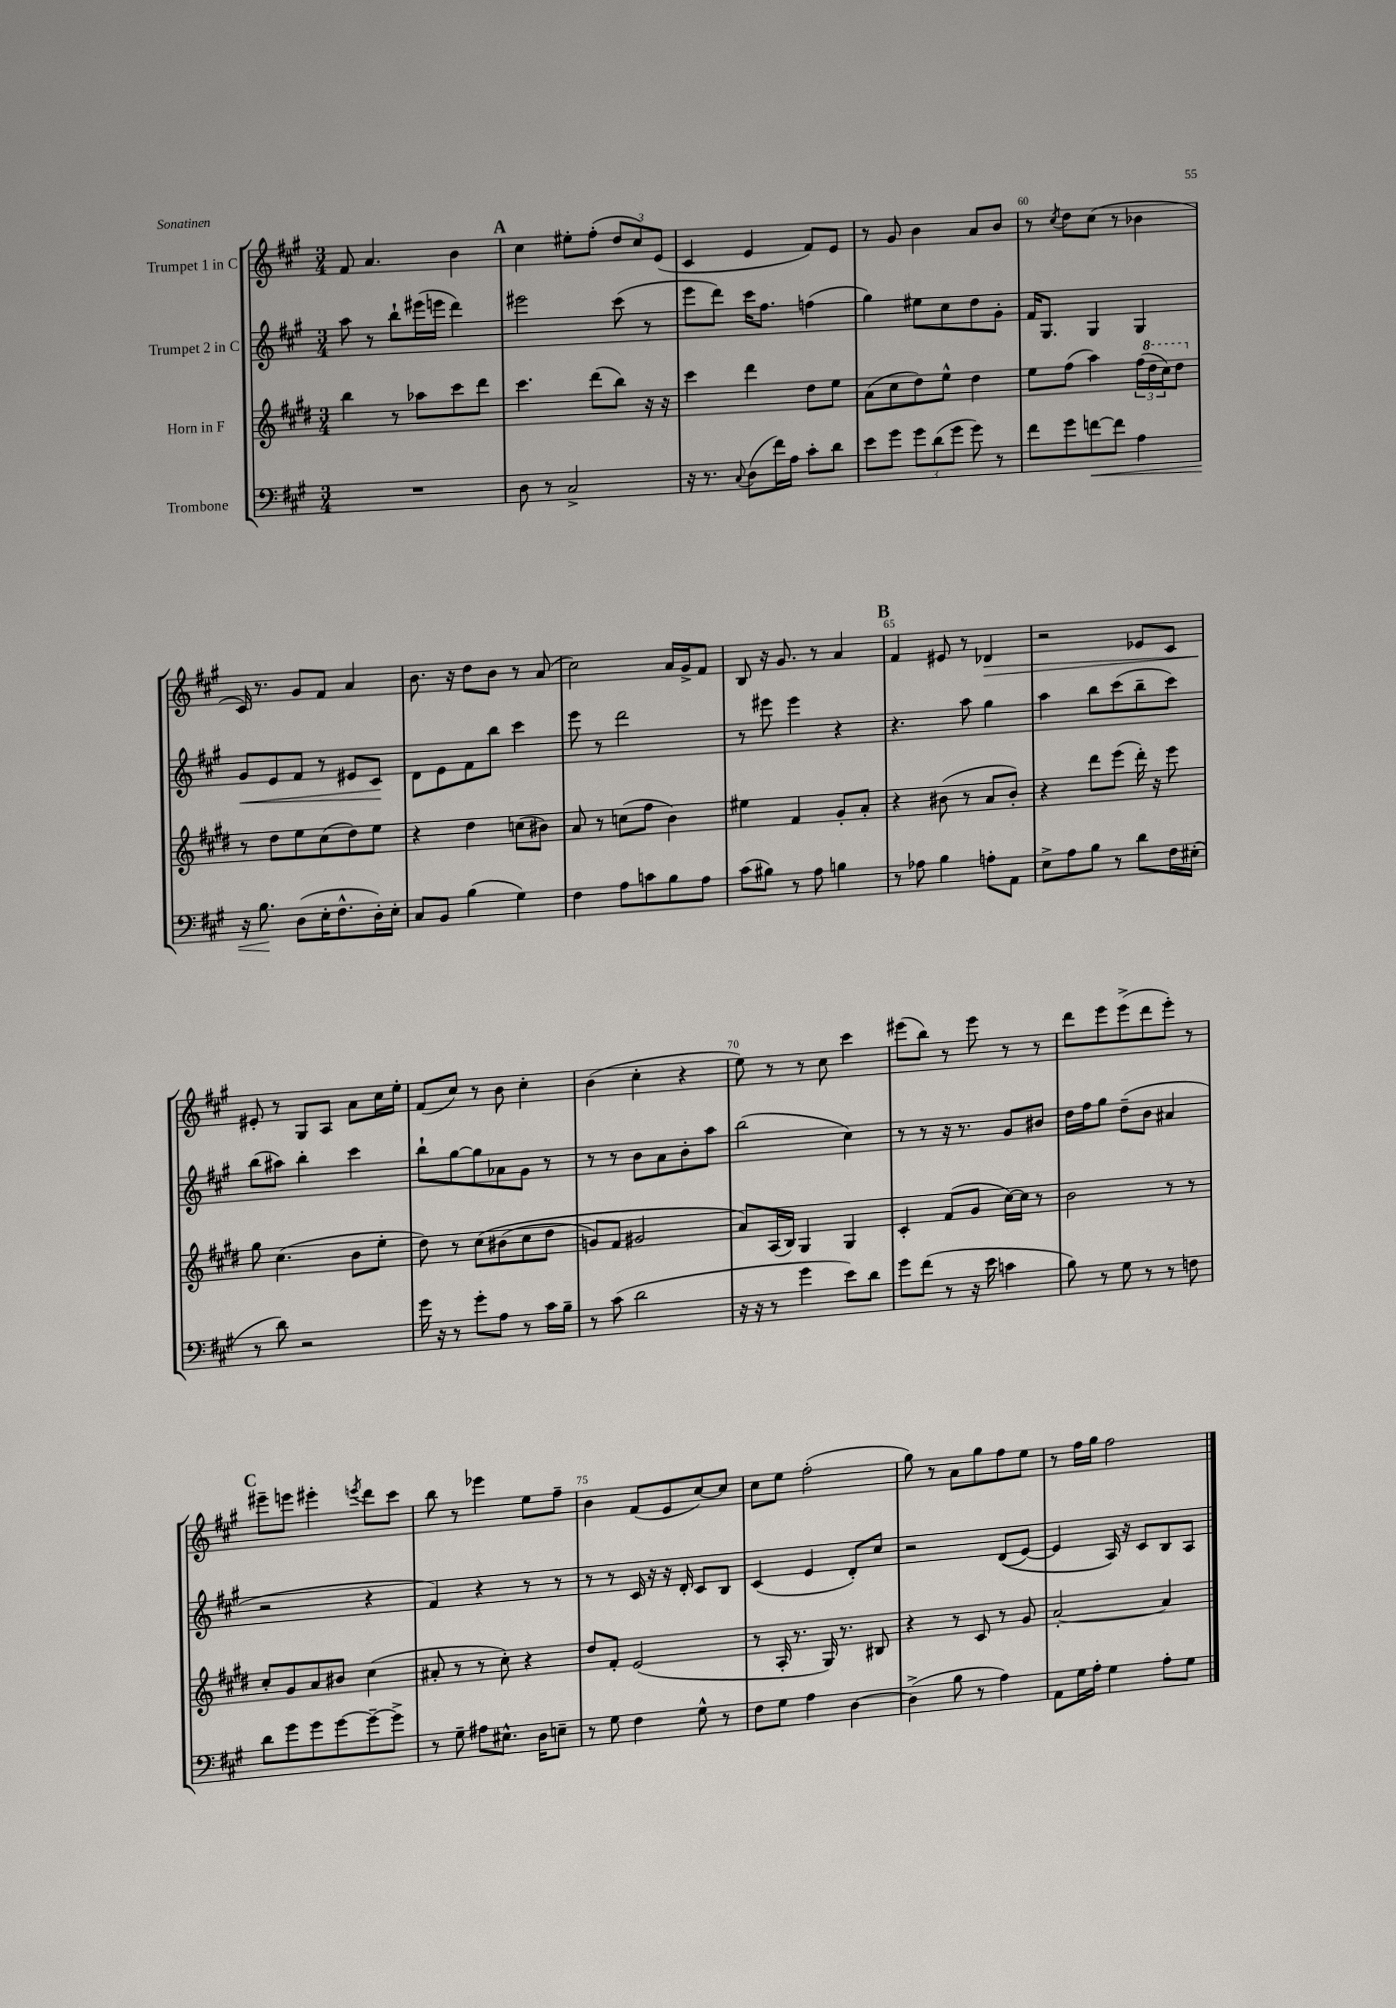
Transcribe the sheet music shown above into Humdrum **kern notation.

**kern	**kern	**kern	**kern
*staff4	*staff3	*staff2	*staff1
*clefF4	*clefG2	*clefG2	*clefG2
*k[f#c#g#]	*k[f#c#g#d#]	*k[f#c#g#]	*k[f#c#g#]
*M3/4	*M3/4	*M3/4	*M3/4
2.r	4bb	8aa	8f#
.	.	8r	4.a
.	8r	8bb`	.
.	8aa-	(16eee#	.
.	.	16eee	.
.	8ccc#	4ddd)	4b
.	8ddd#	.	.
=	=	=	=
8D	4.ccc#	2eee#	4cc#
8r	.	.	.
2C#^	.	.	8ee#'
.	(8ddd#	.	(8ff#'
.	8bb)	(8ccc#	12dd
.	.	.	12cc#)
.	16r	8r	.
.	.	.	(12e
.	16r	.	.
=	=	=	=
16r	4ccc#	8eee	4c#
8.r	.	.	.
.	.	8ddd)	.
8qqC#	.	.	.
(8D	4ddd#	16ccc#	4e
.	.	8.ff#	.
16f#)	.	.	.
16A	.	.	.
8c#'	8dd#	(4ff	8f#)
8d	8ee	.	8e
=	=	=	=
8e	(8a	4gg#)	8r
8g#	8cc#	.	8g#
12g#	8dd#)	8ee#	4b
(12d	.	.	.
.	8ee^^	8cc#	.
12g#	.	.	.
8g#)	4dd#	8dd	8a
8r	.	8g#'	8b
=	=	=	=
8f#	8ee	16f#	8r
.	.	8.G#	.
.	.	.	8qcc#
8g#	(8ff#	.	8dd
[8f	4aa)	4G#	(8cc#
8f]	.	.	8r
4A	(24ff#	4G#	4b-
.	24ddd#	.	.
.	24ccc#)	.	.
.	8ddd#	.	.
=	=	=	=
16r	8r	8g#	16c#)
8.B	.	.	8.r
.	8dd#	8e	.
(8D	8ee	8f#	8g#
16E'	(8cc#	8r	8f#
8.F#^^	.	.	.
.	8dd#)	8e#	4a
16D')	8ee	8c#	.
16E'	.	.	.
=	=	=	=
8C#	4r	8d	8.b
8BB	.	8e	.
.	.	.	16r
(4B	4dd#	8f#	8dd
.	.	8bb	8b
4G#)	(8cc	4ccc#	8r
.	8b#)	.	(8a
=	=	=	=
4F#	8a	8eee	2cc#)
.	8r	8r	.
8A	(8cc	2ddd	.
8c	8ff#	.	.
8B	4b)	.	16a
.	.	.	16g#^
8A	.	.	8f#
=	=	=	=
(8c#	4ee#	8r	8B
8B#)	.	8eee#	16r
.	.	.	8.g#
8r	4f#	4eee#	.
8A	.	.	8r
4B	8g#'	4r	4a
.	8a'	.	.
=	=	=	=
8r	4r	4.r	4f#
8A-	.	.	.
4B	(8b#	.	8e#
.	8r	8aa	8r
8A'	8a	4gg#	4d-
8AA	8b#')	.	.
=	=	=	=
8E^	4r	4aa	2r
8A	.	.	.
8B	8ddd#	8bb	.
8r	(8eee	(8ccc#	.
8d	16ddd#')	8bb~	8e-
.	16r	.	.
16F#	8eee	8ccc#)	8c#
(16E#'	.	.	.
=	=	=	=
8r	8gg#	(8bb	8e#'
8d)	(4.cc#	8aa#)	8r
2r	.	4bb'	8G#
.	.	.	8A
.	8b	4ccc#	8a
.	8ee'	.	16cc#
.	.	.	16ee'
=	=	=	=
16g#	8dd#)	8bb`	(8f#
16r	.	.	.
8r	8r	[8gg#	8cc#)
8g#'	&(8cc#	8gg#]	8r
8A	(8b#	8a-	8b
8r	8cc#	8g#	4cc#'
16c#	8dd#	8r	.
16B~	.	.	.
=	=	=	=
8r	8g)	8r	(4b
(8c#	8f#	8r	.
2d	2g#	8b	4cc#'
.	.	8a	.
.	.	8b'	4r
.	.	8aa	.
=	=	=	=
16r	8a&)	(2bb	8ee)
16r	.	.	.
8r	(16A	.	8r
.	16B)	.	.
4g#	4G#	.	8r
.	.	.	8cc#
8e)	4G#	4cc#)	4ccc#
8d	.	.	.
=	=	=	=
8g#	4c#'	8r	(8eee#
(8f#	.	8r	8bb)
8r	(8f#	16r	8r
.	.	8.r	.
16r	8g#	.	8eee#
16e	.	.	.
4c	[16cc#)	8g#	8r
.	16cc#]	.	.
.	8r	8b#	8r
=	=	=	=
8B)	2b	16dd	8ddd
.	.	16ff#	.
8r	.	8gg#	8eee
8G#	.	(8dd~	(8eee^
8r	.	8b	8ddd
8r	8r	4a#	8eee')
8F	8r	.	8r
=	=	=	=
8d	8cc#'	2r	8eee#~
8g#	8g#	.	8eee
8g#	8a	.	4eee#'
[8g#	8b#	.	.
.	.	.	8qeee
8g#~_	(4cc#	4r	8ddd
8g#^]	.	.	8ccc#
=	=	=	=
8r	8a#'	4f#)	8bb
8G#~	8r	.	8r
8A#	8r	4r	4eee-
8.E#^^	8cc#')	.	.
.	4r	8r	8ee
16D	.	.	.
8E~	.	8r	8ff#~
=	=	=	=
8r	8dd#	8r	4b
8G#	8f#'	8r	.
4F#	(2e	16c#	(8f#
.	.	16r	.
.	.	16r	8e
.	.	16d'	.
8G#^^	.	8c#	[8cc#)
8r	.	8B	8cc#]
=	=	=	=
8F#	8r	(4c#	8cc#
8G#	16A'	.	8ee
.	8.r	.	.
4A	.	4e	(2ff#'
.	16G#)	.	.
.	8.r	.	.
[4D	.	8d')	.
.	8B#	8cc#	.
=	=	=	=
(4D^]	4r	2r	8gg#)
.	.	.	8r
8B	8r	.	8a
8r	8c#	.	8gg#
4A)	8r	&((8d	8ff#
.	8g#	[8e)	8ee
=	=	=	=
8AA	[2a'	4e]	8r
16G#	.	.	16ff#
16A'	.	.	16gg#
4G#	.	16A&)	2ff#
.	.	16r	.
.	.	8c#	.
8A'	4a]	8B	.
8G#	.	8A	.
==	==	==	==
*-	*-	*-	*-
